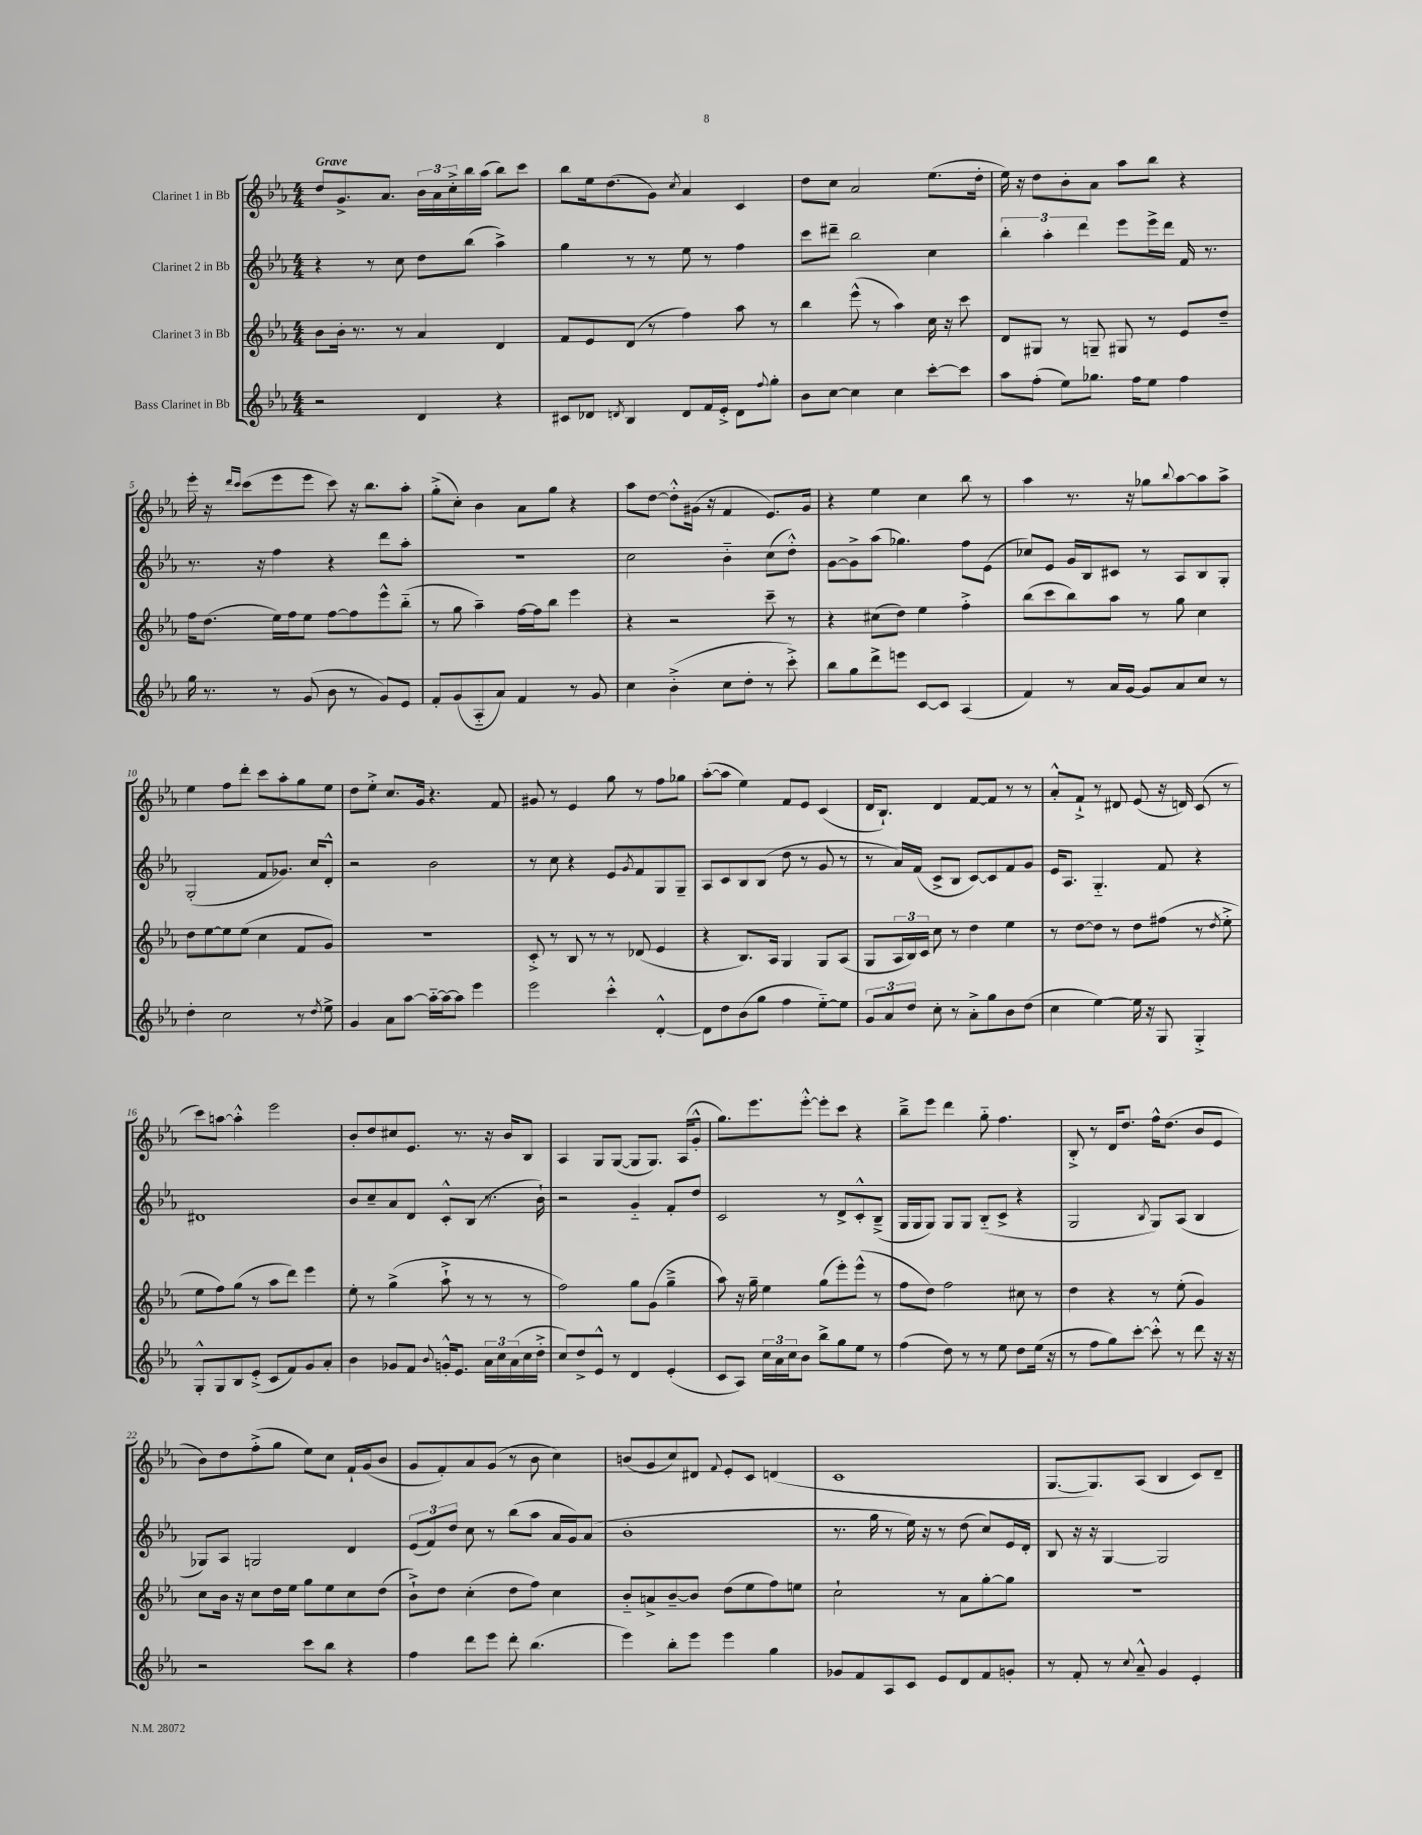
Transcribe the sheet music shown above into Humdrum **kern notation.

**kern	**kern	**kern	**kern
*part4	*part3	*part2	*part1
*staff4	*staff3	*staff2	*staff1
*I"Bass Clarinet in Bb	*I"Clarinet 3 in Bb	*I"Clarinet 2 in Bb	*I"Clarinet 1 in Bb
*clefG2	*clefG2	*clefG2	*clefG2
*k[b-e-a-]	*k[b-e-a-]	*k[b-e-a-]	*k[b-e-a-]
*M4/4	*M4/4	*M4/4	*M4/4
=1	=1	=1	=1
!	!	!	!LO:TX:a:B:t=Grave
2r	8b-\L	4r	8dd/L
.	16b-'\Jk	.	8.g^/
.	8.r	.	.
.	.	8r	.
.	.	.	8.a-/J
.	8r	8cc\	.
4d/	4a-/	8dd\L	24b-\LL
.	.	.	24a-\
.	.	.	24cc'^\
.	.	(8bb-\J	16bb-\
.	.	.	(16aa-\JJ
4r	4d/	4aa-^\)	8bb-\L)
.	.	.	8ccc\J
=2	=2	=2	=2
8c#X/L	8f/L	4gg\	8bb-\L
8d-X/J	8e-/	.	16ee-\k
.	.	.	(8.dd\
8qdn/	.	.	.
4B-/	(8d/J	8r	.
.	8r	8r	8g\J)
.	.	.	8qcc/
8d/L	4ff\)	8ee-\	4a-/
16f/L	.	8r	.
16e-'^/JJ	.	.	.
8d\L	8aa-\	4ff\	4c/
8qqff/	.	.	.
8gg'\J	8r	.	.
=3	=3	=3	=3
8b-\L	4bb-\	8ccc\L	8dd\L
[8cc\J	.	8ddd#X~\J	8cc\J
4cc\]	(8eee-^^\	2bb-\	2a-/
.	8r	.	.
4cc\	4aa-\)	.	.
[8ccc'\L	16cc\	4cc\	(8.ee-\L
.	16r	.	.
8ccc\J]	8ccc\	.	.
.	.	.	16dd'\Jk
=4	=4	=4	=4
8aa-\L	8d/L	6bb-'\	16ee-\)
.	.	.	16r
(8ff'\J	8G#X/J	.	8dd\L
.	.	6aa-'\	.
8ee-\L)	8r	.	8b-'\
.	.	6ddd\	.
8.gg-X\J	8Gn~/	.	8a-\J
.	8G#X/	8eee-\L	8aa-\L
16ff\KL	.	.	.
8ee-\J	8r	16eee-^\L	8bb-\J
.	.	16ddd\JJ	.
4ff\	8e-/L	16f/	4r
.	.	8.r	.
.	8dd~/J	.	.
!!LO:LB:g=z
=5	=5	=5	=5
16gg\	16ff\KL	8.r	16eee-'\
8.r	(8.dd\J	.	16r
.	.	.	16qqddd/LL
.	.	.	16qqccc/JJ
.	.	.	(8ccc\L
.	.	16r	.
8r	16ee-\LL)	4ff\	8eee-\
.	16ff\J	.	.
(8g/	8ee-\J	.	8eee-\J
8b-\	[8ff\L	4r	8ccc\)
8r	8ff\]	.	16r
.	.	.	8.bb-\L
8g/L)	8eee-^^\	8ddd\L	.
8e-/J	(8bb-\J	8aa-'\J	8aa-'\J
=6	=6	=6	=6
8f'/L	8r	1r	(8gg'^\L
(8g/	8gg\	.	8cc'\J)
8A-/	4aa-~\)	.	4b-\
8a-/J)	.	.	.
4f/	[16ff\LL	.	8a-\L
.	16ff\J]	.	.
.	8bb-\J	.	8gg\J
8r	4eee-\	.	4r
8g/	.	.	.
=7	=7	=7	=7
4cc\	4r	2cc\	8aa-\L
.	.	.	[8dd\J
(4b-'^\	2r	.	8dd'^^\L]
.	.	.	(16g#X\Jk
.	.	.	16r
8cc\L	.	4b-\	4f/
8dd'\J	.	.	.
8r	8ccc~\	(8cc\L	8.e-/L)
8ccc'^\)	8r	8dd'^^\J)	.
.	.	.	16g#/Jk
=8	=8	=8	=8
8bb-\L	4r	[8g\L	4r
8gg\	.	8g^\]	.
8ddd^\	(8cc#X\L	(8aa-\J	4ee-\
8eeen\J	8dd\J)	4.gg-X\)	.
[8c/L	4ee-\	.	4cc\
8c/J]	.	.	.
(4A-/	4ff'^\	8ff\L	8bb-\
.	.	(8e-\J	8r
=9	=9	=9	=9
4f/)	(8bb-\L	8cc-X/L)	4aa-\
.	8ccc\	8e-/J	.
8r	8bb-\)	16g/LL	8.r
.	.	16B-/J	.
16a-/LL	8aa-\J	8c#X/J	.
[16g/JJ	.	.	16r
8g/L]	8r	8r	8gg-X\L
.	.	.	8qqbb-/
8a-/	8gg\	8A-/L	[8aa-\
8cc/J	4cc\	8B-/	8aa-\]
8r	.	8G'/J	8aa-^\J
!!LO:LB:g=z
=10	=10	=10	=10
4dd'\	8dd\L	(2G'/	4ee-\
.	[8ee-\	.	.
2cc\	8ee-\]	.	8ff\L
.	(8ee-\J	.	8ddd'\J
.	4cc\	8f/L	8ccc\L
.	.	8.g-X/J)	8aa-'\
8r	8f/L	.	8gg\
.	.	16cc/KL	.
8qdd/	.	.	.
8ee-^\	8g/J)	8d'^^/J	8ee-\J
=11	=11	=11	=11
4g/	1r	2r	8dd\L
.	.	.	8ee-'^\J
8a-\L	.	.	8.cc/L
[8aa-\J	.	.	.
.	.	.	16g/Jk
16aa-\LL_	.	2b-\	4.r
16aa-\J_	.	.	.
8aa-\J]	.	.	.
4eee-\	.	.	.
.	.	.	8f/
=12	=12	=12	=12
2eee-\	8c'^/	8r	8g#X/
.	8r	8cc\	8r
.	8B-/	4r	4e-/
.	8r	.	.
4ccc'^^\	8r	8e-/L	8gg\
.	.	8qg/	.
.	(8d-X/	8f/	8r
[4d'^^/	4e-/	8G/	8ff\L
.	.	8G~/J	8gg-X\J
=13	=13	=13	=13
8d\L]	4r	8A-/L	([8aa-'\L
8dd\	.	8c/	8aa-\J]
(8b-\	8.B-/L)	8B-/	4ee-\)
8gg\J	.	(8B-/J	.
.	16A-/Jk	.	.
4ff\	4G/	8dd\	8f/L
.	.	8r	8e-/J
[8ee-\L)	8G/L	8g/	(4c/
8ee-\J]	(8A-/J	8r	.
=14	=14	=14	=14
12g/L	8G/L	8r	16d/KL
.	.	.	8.B-`/J)
12a-/	.	.	.
.	24A-/L	16a-/LL)	.
12dd/J	24B-/)	.	.
.	.	(16f/JJ	.
.	24c/JJ	.	.
8cc'\	8cc\	8c^/L	4d/
8r	8r	8B-/J	.
8a-'^\L	4dd\	[8c/L)	[8f/L
8gg\	.	8c/]	8f/J]
8b-\	4ee-\	8f/	8r
(8dd\J	.	8g/J	8r
=15	=15	=15	=15
4cc\	8r	16e-/KL	8a-'^^/L
.	.	8.A-/J	.
.	[8dd\L	.	8f`^/J
[4ee-\)	8dd\J]	4.G/	8r
.	8r	.	8d#X/
16ee-\]	8dd\L	.	(8e-/
16r	.	.	.
8G/	(8ff#X\J	8f/	16r
.	.	.	16dn/)
4G'^/	8r	4r	(8c/
.	8qdd/	.	.
.	8ee-'^\	.	8r
!!LO:LB:g=z
=16	=16	=16	=16
8G'^^/L	8ee-\L	1d#X	8ccc\L)
8G/	8ff\)	.	[8aan\J
8B-/	(8gg\J	.	4aa'^^\]
(8e-'^/J	8r	.	.
8c/L	8aa-\L	.	2eee-\
8f/)	8ddd\J)	.	.
8g/	4eee-\	.	.
8a-'/J	.	.	.
=17	=17	=17	=17
4b-\	8ee-'\	8b-/L	8b-'/L
.	8r	8cc~/	8dd/
8g-X/L	(4gg^\	8a-/	8cc#X/
8f/J	.	8d/J	8.e-/J
8qqb-/	.	.	.
16gn'^^/KL	8aa-`^\	8c'^^/L	.
8.e-/J	.	.	8.r
.	8r	(8B-/J	.
24a-\LL	8r	8.r	16r
24cc\	.	.	.
.	.	.	16b-/KL
(24a-\	.	.	.
16cc\	8r	.	8B-/J
16dd'^\JJ	.	16b-`\)	.
=18	=18	=18	=18
8cc/L)	2ff\)	2r	4A-/
8dd^/	.	.	.
8e-^^/J	.	.	8G/L
8r	.	.	([8G/J
4d/	8gg\L	4g/	8G/L]
.	(8g\J	.	8.G/J)
(4e-'/	4gg~^\	8f'/L	.
.	.	.	(16A-/KL
.	.	8dd/J	8g'^^/J
=19	=19	=19	=19
8c/L	8aa-\)	2c/	8.gg\L)
8A-/J)	16r	.	.
.	16gg~\	.	8.eee-\
24cc\LL	4ee-\	.	.
24a-\	.	.	.
24cc\J	.	.	.
8b-\J	.	.	[8eee-'^^\J
8bb-^\L	(8gg\L	8r	8eee-'\L]
8gg\	8eee-'\)	8d^/L	8ccc\J
8ee-\J	(8eee-^^\J	8c'^^/	4r
8r	8r	(8B-~^/J	.
=20	=20	=20	=20
(4ff\	8ff\L	16G/LL	8bb-~^\L
.	.	16G/J	.
.	8dd\J)	8G/J)	8eee-\J
8dd\)	2ff\	8G/L	4ddd\
8r	.	8G/J	.
8r	.	(8B-/L	8gg\
8ee-\	.	8c^/J	4.ff\
8dd\L	8cc#X\	4r	.
(16ee-\Jk	8r	.	.
16r	.	.	.
=21	=21	=21	=21
8r	4dd\	2G/	8B-'^/
8ff\L	.	.	8r
8gg\)	4r	.	16d/KL
.	.	.	8.dd/J
[8ccc'\J	.	.	.
.	.	8qB-/	.
8ccc'^^\]	8r	8G/L)	16ff^^\KL
.	.	.	(8.dd\J
8r	(8ee-'\	(8A-/J	.
8ddd\	4g/)	4B-/	8b-/L
16r	.	.	8e-/J
16r	.	.	.
!!LO:LB:g=z
=22	=22	=22	=22
2r	8cc\L	8G-X/L)	8b-\L)
.	16b-\Jk	8A-/J	8dd\
.	16r	.	.
.	8cc\L	2Gn/	(8ff'^\
.	16dd\L	.	8gg\J
.	16ee-\JJ	.	.
8ccc\L	8gg\L	.	8ee-\L)
8bb-\J	8ee-\	.	8cc\J
4r	8cc\	4d/	16f`/LL
.	.	.	(16g/J
.	(8dd\J	.	8b-/J
=23	=23	=23	=23
4ff\	8b-`^\L)	(12e-/L	8g/L
.	.	12f/)	.
.	8dd\J	.	8f'/)
.	.	12dd/J	.
8ddd\L	(4cc'\	8cc\	8a-/
8eee-\J	.	8r	(8g/J
8ddd'\	8dd\L	(8bb-\L	8r
(4.bb-\	8ff\J)	8aa-\J	8b-\
.	4cc\	16a-/LL	4cc\)
.	.	16g/J)	.
.	.	(8a-/J	.
=24	=24	=24	=24
4eee-\)	8b-/L	1b-'	(8bn/L
.	8an^/	.	8g/
8bb-'\L	[8b-~/	.	8cc/)
8eee-\J	8b-/J]	.	8d#X/J
.	.	.	8qqf/
4eee-\	(8dd\L	.	8e-'/L
.	8ee-\	.	8c/J
4gg\	8ff\)	.	(4dn/
.	8een\J	.	.
=25	=25	=25	=25
8g-X/L	2cc`\	8.r	1c
8f/	.	.	.
.	.	16gg\	.
8A-/	.	8r	.
8c/J	.	16ee-\)	.
.	.	16r	.
8e-/L	8r	8r	.
8d/	8a-\L	(8dd\	.
8f/	[8gg'\	8cc/L)	.
8gn'/J	8gg\J]	16e-/L	.
.	.	16d'/JJ	.
=26	=26	=26	=26
8r	1r	8B-/	[8.G/L
8f'/	.	16r	.
.	.	16r	8.G/])
8r	.	[4G/	.
8qqcc/	.	.	.
8a-~^^/	.	.	(8A-/J
4g/	.	2G/]	4B-/
4e-'/	.	.	8c/L)
.	.	.	8d~/J
==	==	==	==
*-	*-	*-	*-
